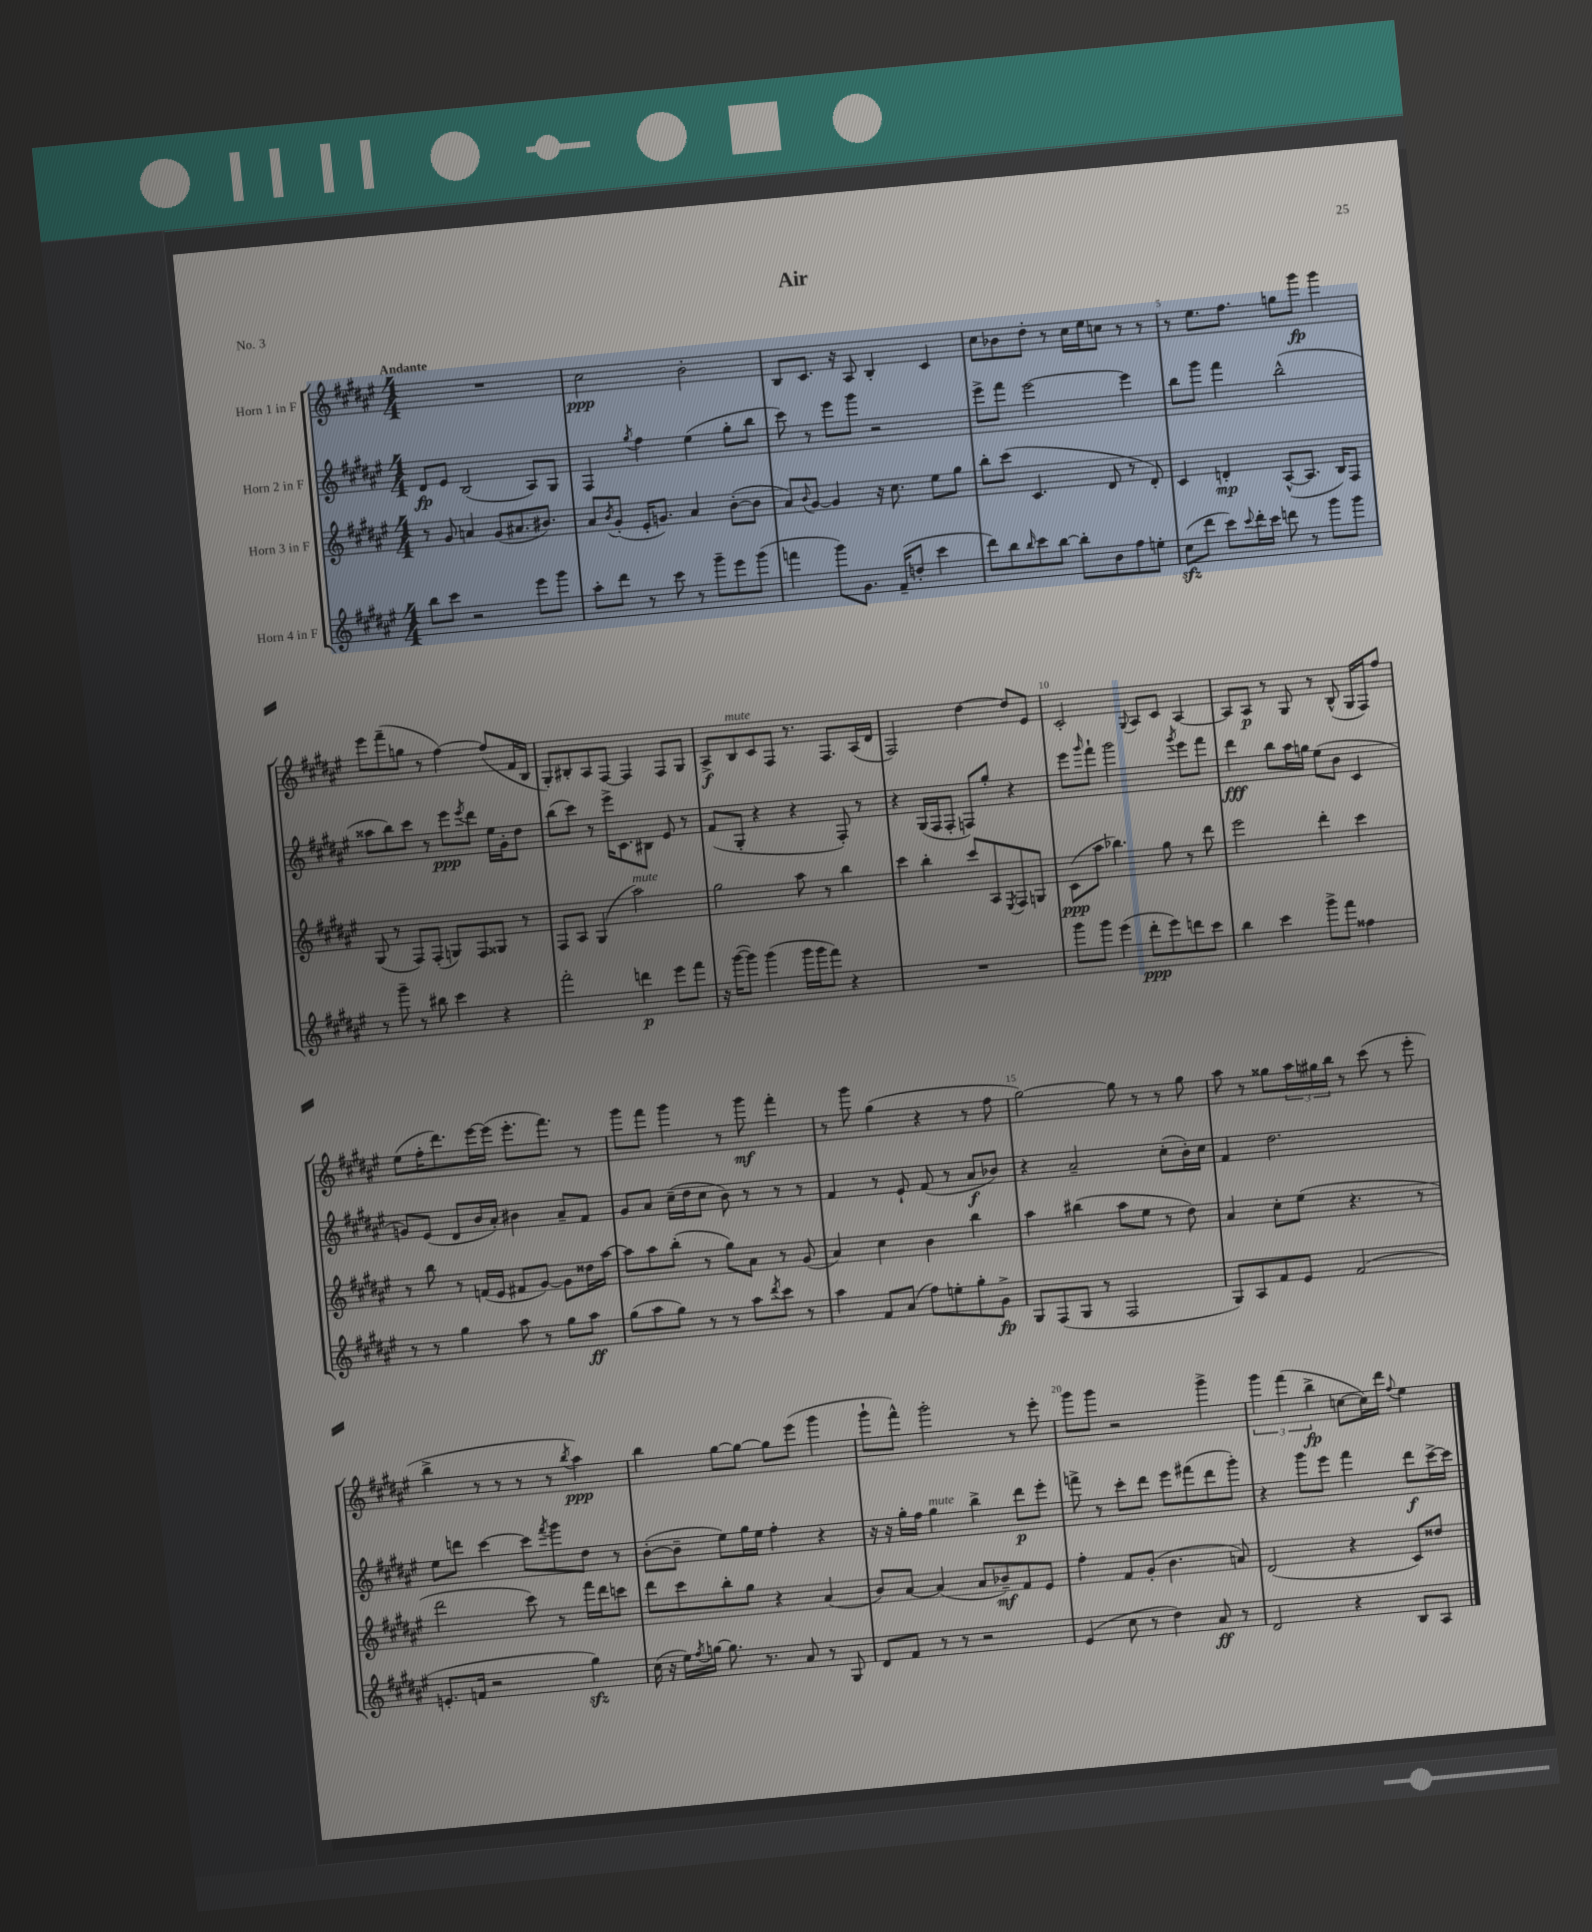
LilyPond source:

\header { title = "Air" piece = "No. 3" }
<<
\new StaffGroup <<
\new Staff = "s0" \with { instrumentName = "Horn 1 in F" } {
    \clef treble \key fis \major \numericTimeSignature \time 4/4 \tempo "Andante"
    R1 |
    cis''2\ppp b'2-. |
    b8 cis'8. r16 ais8 b4-. cis'4 |
    cis''8 bes'8 dis''8-. r8 cis''16 eis''16 c''8 r8 r8 |
    r8 eis''8. fis''8. g''8 gis'''8\fp gis'''4 |
    eis'''8 fis'''8--( g''8 r8 fis''4~) fis''8( fis'16 b16 |
    gis8-.) bis8-. ais8 fis8~ fis4 fis8 gis8 |
    ais8->\f b8^\markup { \italic "mute" } cis'8 fis8 r8. fis8. ais16( dis'16 |
    fis2) dis''4~ dis''8 eis'8 |
    cis'2-. \appoggiatura { gis8 } ais8 cis'8 ais4~ |
    ais8 ais8\p r8 gis8 r8 b8-^( gis16 fis16) fis''8 |
    eis''8( fis''16-. dis'''8.) eis'''16~ eis'''16( eis'''8.-. fis'''8.) r8 |
    gis'''8 fis'''8 gis'''4 r8 gis'''8\mf fis'''4-. |
    r8 gis'''8 gis''4( r4 r8 fis''8 |
    gis''2~) gis''8 r8 r8 gis''8 |
    ais''8 r8 gisis''8 \tuplet 3/2 { ais''16 gis''16 b''16 } r8 cis'''8( r8 eis'''8-. |
    b''4-> r8 r8 r8 r8 \acciaccatura { b''8 } ais''4\ppp) |
    b''4 gis''8~ gis''8~ gis''8 eis'''8( gis'''4 |
    gis'''8-! fis'''8-^) gis'''2-. r8 eis'''8-. |
    gis'''8 gis'''8 r2 gis'''4-> |
    \tuplet 3/2 { gis'''4 fis'''4( b''4->\fp } c''8~ c''16) dis'''16 \appoggiatura { fis''8 } eis''4 \bar "|." |
}
\new Staff = "s1" \with { instrumentName = "Horn 2 in F" } {
    \clef treble \key fis \major \numericTimeSignature \time 4/4
    dis'8\fp eis'8 b2( ais8) gis8 |
    fis4 \acciaccatura { gis''8 } fis''4 eis''4( gis''8-. b''8 |
    cis'''8) r8 eis'''8 gis'''8 r2 |
    eis'''8-> fis'''8 eis'''2~ eis'''4 |
    b''8 gis'''8 fis'''4 b''2-^( |
    aisis''8 b''8) cis'''8 r8 eis'''8\ppp \acciaccatura { eis'''8 } dis'''8 eis''16 gis'16-. dis''8 |
    b''8( cis'''8) r8 eis'''16-> cis'8. bis8 eis'8 r8 |
    fis'8( gis8-. r4 r4 fis8-.) r8 |
    r4 gis16( fis16 fis8-. f8) gis''8-. r4 |
    eis'''8 \grace { gis'''16 } fis'''8-! gis'''2 \acciaccatura { gis'''8 } eis'''8 fis'''8 |
    dis'''4\fff b''8 ais''16 g''16 eis''8( b'8 cis'4 |
    g'8) eis'8( dis'8 b'16 ais'16-.) bis'4 ais'8-- fis'8 |
    gis'8 ais'8 cis''16--( dis''16 cis''8 b'8) r8 r8 r8 |
    fis'4 r8 eis'8-! fis'8( r8 ais'8\f bes'8) |
    r4 ais'2-- cis''8-.( b'16-.) cis''16 |
    fis'4 dis''2. |
    eis''8 d'''8 cis'''4~ cis'''8 \acciaccatura { fis'''8 } gis'''8 dis''8 r8 |
    b'8~-.( b'8-- eis''8) gis''16 eis''16 fis''4-. r4 |
    r16 r16 gis''16-. fis''16 gis''4^\markup { \italic "mute" } b''4-> dis'''8\p eis'''8-. |
    f'''8-> r8 cis'''8-. dis'''8 eis'''8 fis'''8( dis'''8 gis'''8-.) |
    r4 gis'''8 eis'''8 fis'''4 dis'''8\f cis'''16~-> cis'''16 \bar "|." |
}
\new Staff = "s2" \with { instrumentName = "Horn 3 in F" } {
    \clef treble \key fis \major \numericTimeSignature \time 4/4
    r8 gis'8 a'4 gis'8( ais'8. bis'8.) |
    ais'8 \acciaccatura { b'8 } gis'8-.( eis'16-. g'8.) ais'4 b'8~-.( b'8 |
    ais'8) \appoggiatura { b'8 } gis'8~ gis'4 r16 cis''8. eis''8 gis''8 |
    b''8-. cis'''8( cis'4. dis'8 r8 dis'8-.) |
    cis'4 d'4-.\mp ais8~-^( ais8. b16) fis8 |
    gis8( r8 fis8) fis8-.( g8) fis8 gisis8 r8 |
    fis8 ais8 gis4( ais''2^\markup { \italic "mute" }) |
    gis''2 ais''8 r8 b''4 |
    cis'''4 b''4-. cis'''8 ais8 \acciaccatura { eis8 } fis8 g8 |
    cis'8\ppp( ais''8 bes''4.) gis''8 r8 dis'''8 |
    eis'''2 dis'''4-. cis'''4 |
    r8 b''8 r8 f'16( eis'16 fis'8 gis'8~) gis'8 disis''16 ais''16~ |
    ais''8 ais''8 b''8-.( r8 gis''8) ais'8 r8 gis'8( |
    ais'4) cis''4 b'4 b''4 |
    ais''4 bis''4( ais''8 eis''8 r8 dis''8) |
    ais'4 cis''8-. eis''8( r4. r8 |
    dis'''2 cis'''8) r8 fis'''16 dis'''16 c'''8 |
    dis'''8 cis'''8 b''8-. gis''8 r4 ais'4( |
    b'8) ais'8~ ais'4( ais'8 bes'8--\mf) fis'8 eis'8 |
    fis''4-. fis'8 gis'8-.( b'4. a'8) |
    dis'2( r4 cis'8) disis''8 \bar "|." |
}
\new Staff = "s3" \with { instrumentName = "Horn 4 in F" } {
    \clef treble \key fis \major \numericTimeSignature \time 4/4
    b''8 cis'''8 r2 eis'''8 gis'''8 |
    ais''8-. dis'''8 r8 cis'''8 r8 gis'''8-- eis'''8 gis'''8( |
    f'''4 gis'''8) gis'8. fis'16--( d''8-. cis'''4 |
    dis'''8) b''8 \grace { b''16 } cis'''8 b''8~ b''8-. b'8 fis''8 e''8-. |
    cis''8\sfz( dis'''8 cis'''8) \appoggiatura { cis'''8 } dis'''16-. cis'''16 d'''8 r8 gis'''8 gis'''8 |
    r8 gis'''8-- r8 bis''8 cis'''4 r4 |
    fis'''2-. d'''4\p eis'''8 fis'''8 |
    r16 gis'''16~( gis'''8) gis'''4( gis'''16 gis'''16 fis'''8) r4 |
    R1 |
    gis'''8 gis'''8 eis'''4( dis'''8-.\ppp eis'''8) d'''8 cis'''8 |
    b''4 cis'''4 gis'''8-> fis'''8 fisis''4 |
    r8 r8 gis''4 ais''8 r8 gis''8 ais''8\ff |
    gis''8( ais''8 gis''8) r8 r8 ais''8 \acciaccatura { dis'''8 } cis'''8 r8 |
    ais''4 fis'8 ais'8( fis''8) e''8-. gis''8-. gis'8->\fp |
    gis8 fis8( gis8 r8 fis2 |
    gis8) ais8 fis'8 eis'8 fis'2( |
    e'8.-. f'16 r2 gis''4\sfz) |
    cis''16( r16 eis''16) \acciaccatura { fis''8 } g''16~ g''8. r8. ais'8 r8 gis8 |
    dis'8 fis'8 r8 r8 r2 |
    eis'4( cis''8 r8 dis''4) ais'8\ff r8 |
    dis'2 r4 b8 ais8 \bar "|." |
}
>>
>>
